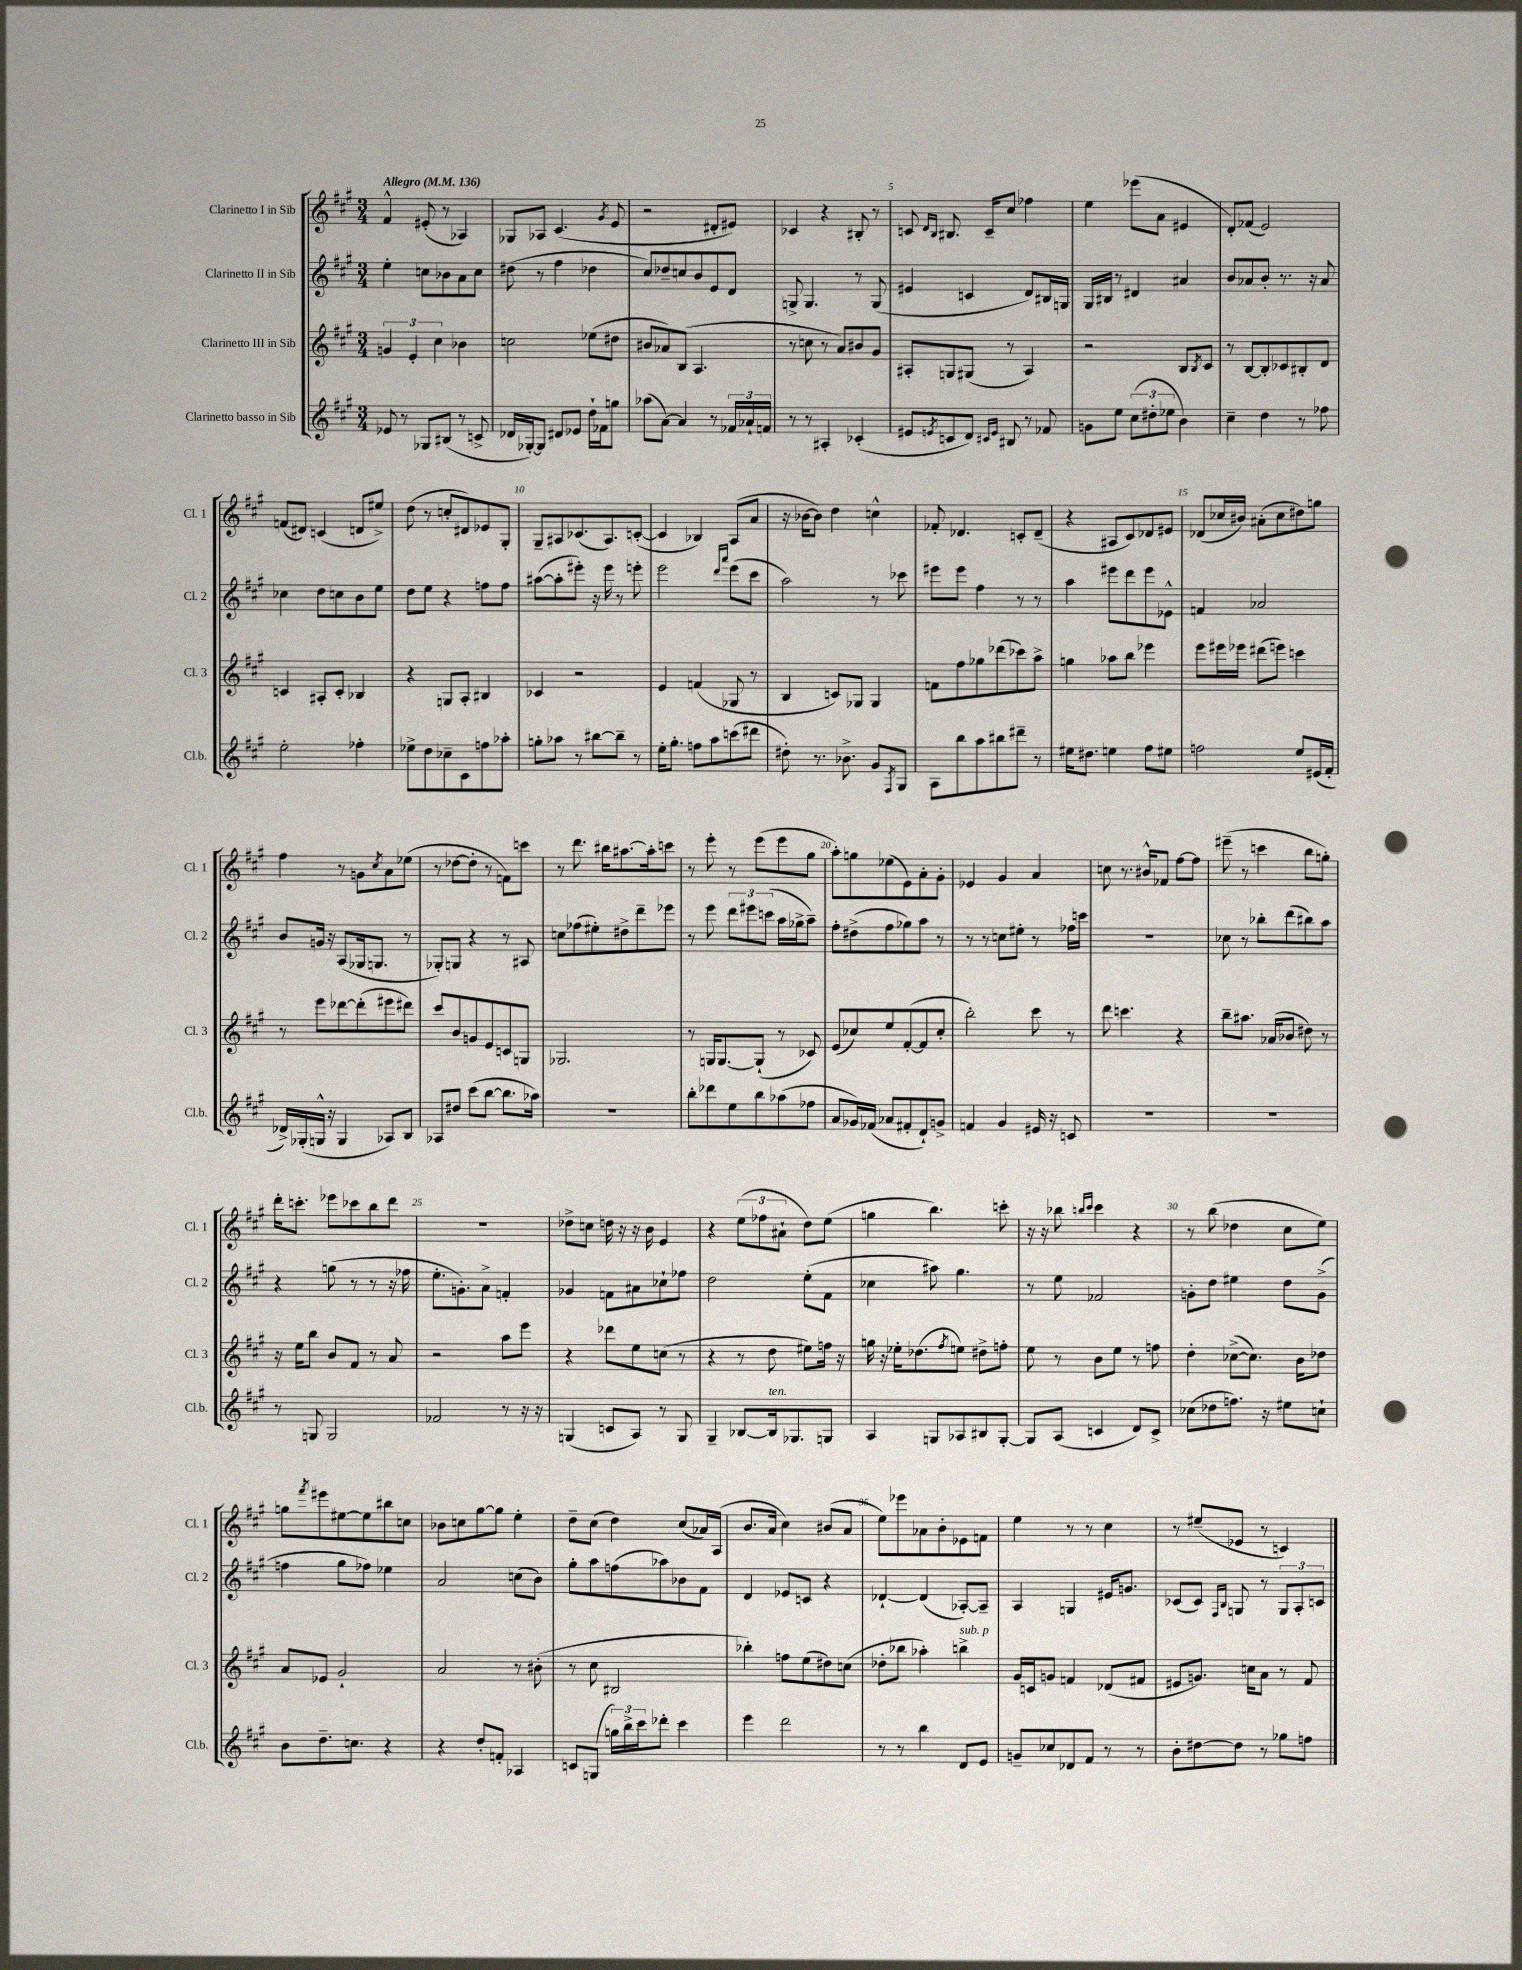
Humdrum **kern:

**kern	**kern	**kern	**kern
*part4	*part3	*part2	*part1
*staff4	*staff3	*staff2	*staff1
*I"Clarinetto basso in Sib	*I"Clarinetto III in Sib	*I"Clarinetto II in Sib	*I"Clarinetto I in Sib
*I'Cl.b.	*I'Cl. 3	*I'Cl. 2	*I'Cl. 1
*clefG2	*clefG2	*clefG2	*clefG2
*k[f#c#g#]	*k[f#c#g#]	*k[f#c#g#]	*k[f#c#g#]
*M3/4	*M3/4	*M3/4	*M3/4
*MM136	*MM136	*MM136	*MM136
=1	=1	=1	=1
!	!	!	!LO:TX:a:B:t=Allegro
8e-X/	6gn/	4ee'\	4f#^^/
8r	.	.	.
.	6e'/	.	.
8G-X/L	.	8ccn\L	(8e#X'/
.	6cc#\	.	.
(8B#X/J	.	8b-X\	8r
8r	4b-X\	8a\	4A-X/)
8cn^/	.	8cc\J	.
=2	=2	=2	=2
16d-X/LL	2ccn\	(8dd#X\	8G-X/L
[16G-X'/J)	.	.	.
8G-/J]	.	8r	8A-X/J
8d#X/L	.	4ff#\	(4.c#/
8e-X/J	.	.	.
16dd`\LL	(8ee-X\L	4dd-X\	.
16f-X\J	.	.	.
.	.	.	8qg#/
8ggn\J	8dd#X\J	.	8e/
=3	=3	=3	=3
(8aa-X\L	8b#X/L	8cc#/L)	2r
[8a\J)	8a-X/)	8dd-X~/	.
4a/]	(8B/J	8ccn/	.
.	4.A/	8b/	.
8r	.	8e/	8d#X'/L
24f-X/LL	.	8d/J	8e#X/J)
24a-X`/	.	.	.
24fn/JJ	.	.	.
=4	=4	=4	=4
8r	8r	8Gn^/	4c-X/
8r	8ccn\	4.G/	.
4A#X'/	8r	.	4r
.	8a/L)	.	.
(4c-X'/	8b#X/	8r	8B#X'/
.	8g#/J	(8G/	8r
=5	=5	=5	=5
8e#X/L	8A#X'/L	4e#X/	8cn/
.	.	.	16qqd/LL
8qen/	.	.	16qqB/JJ
8cn/	8Gn/	.	8.B#X/
8d/J)	(8G#X/J	4cn/	.
.	.	.	16c~/KL
16qqc#X/LL	.	.	.
16qqe/JJ	.	.	.
8B#X/	8r	.	8cc#/J
8r	4A#/)	8d/L)	4ff-X\
8f-X/	.	16B#X/L	.
.	.	16Gn/JJ	.
=6	=6	=6	=6
8gn\L	2r	16G#/LL	4ee\
.	.	16B#X/JJ	.
8ee\J	.	8r	.
(12cc#\L	.	4d#X/	(8eee-X\L
12dd#X'\	.	.	.
.	.	.	8a\J
12ee-X\J	.	.	.
4b\)	8B/L	4a#X/	4e#X/
.	8qB/	.	.
.	8c#/J	.	.
=7	=7	=7	=7
4cc#~\	8r	8b/L	8d'/L)
.	[8B/L	8a-X/	(8f-X/J
4dd\	8B'/]	8b'/J	2e/)
.	8c-X/	8.r	.
8r	8B#X'/	.	.
.	.	16r	.
8ff-X\	8d/J	8a-/	.
!!LO:LB:g=z
=8	=8	=8	=8
2ee'\	4cn/	4cc-X\	(8fn/L
.	.	.	8d#X/J)
.	8A#X'/L	8dd\L	(4cn/
.	8c'/J	8ccn\	.
4ff-X'\	4B-X/	8b\	8dn/L
.	.	8ee\J	8ee#X^/J)
=9	=9	=9	=9
8ee-X^\L	4r	8dd\L	(8dd\
8dd\	.	8ee\J	8r
8cc-X~\	8Gn/L	4r	8ccn'/L
8c#\	8A'/J	.	8d#X/)
8ffn\	4B#X/	8ffn\L	8e-X/
8aa-X'\J	.	8ff\J	8G#'/J
=10	=10	=10	=10
8ggn'\L	4c-X/	([8aa#X\L	8G#~/L
8aa-X\J	.	8aa#'\]	8A#X/
8r	2r	8eee#X'\J)	(8.c-X/
[8bb#X\L	.	16r	.
.	.	16eee#\	8.A#/)
8bb#~\J]	.	8r	.
8r	.	8eeen'\	([8cn'/J
=11	=11	=11	=11
16ee'\KL	4e/	2eee\	4c/]
8.gg#'\J	.	.	.
8ffn\L	(4fn/	.	4B-X/)
8aa\	.	.	.
.	.	16qqddd/LL	.
.	.	16qqaaa/JJ	.
(8cccn\	8G-X/	(8eee\L	(8A/L
8ddd#X\J	8r	8ccc#\J	8a/J
=12	=12	=12	=12
8dd#X'\)	4B/	2aa\)	16r
.	.	.	[16b-X\KL
8.r	.	.	8b-\J])
.	8cn/L)	.	4dd\
8.b-X^\	.	.	.
.	8G-X/J	.	.
8g#/L	4G-/	8r	4ccn^^\
8qF#/	.	.	.
8G#/J	.	8ccc-X\	.
=13	=13	=13	=13
8A\L	8fn\L	8eee#X\L	8f-X'/
8bb\	8ff#\	8eee#\J	4.d-X/
8aa\	8gg-X\	4ff#\	.
8bb#X\	(8ddd-X\	.	.
8ddd#X~\J	8ccc-X\)	8r	8cn'/L
8r	8aa^\J	8r	(8d-~/J
=14	=14	=14	=14
16ee#X\KL	4ggn\	4aa\	4r
8.dd#X\J	.	.	.
4een\	8aa-X\L	8eee#X\L	8A#X/L
.	8bb\J	8ddd\	8c#/)
8ff#\L	4eee-X\	8eee#\	8d-X/
8ee#X\J	.	8e-X^^\J	8e#X/J
=15	=15	=15	=15
2ffn\	8eee\L	4fn/	(8d-X/L
.	16eee#X\L	.	16cc-X/L
.	16eee-X\JJ	.	16b#X/JJ)
.	(8ddd#X\L	2a-X/	(8a#X'\L
.	8eeen\J)	.	8cc-\
8ee/L	4cccn\	.	8dd#X\)
(16e#X/L	.	.	8ggn\J
16f#'/JJ	.	.	.
!!LO:LB:g=z
=16	=16	=16	=16
16d-X^/LL)	8r	8b/L	4ff#\
(16G-X'/	.	.	.
16Gn^^/JJ	8eee\L	16gn/Jk	.
16r	.	16r	.
4G/	[8ddd-X\	(8A/L	8r
.	(8ddd-'\]	16G-X/k	8gn\L
.	.	8.Gn/J	.
.	.	.	8qcc#/
8A-X/L)	8eee#X\	.	8a\
8B/J	8ddd#X\J)	8r	(8ee-X\J
=17	=17	=17	=17
8A-X/L	8ccc#/L	8G-X'/L)	8r
8dd#X/J	8b/	8Gn/J	[8dd-X\L
(8ccc#\L	8gn/	4r	8dd-'\J]
[8bb\J	8e/	.	8r
8.bb\L]	8cn/	8r	8fn\L)
.	8Gn/J	8A#X/	8cccn\J
16aa-X\Jk)	.	.	.
=18	=18	=18	=18
2.r	2.G-X/	8ccn\L	8r
.	.	(8ff-X\	8.ddd\
.	.	8ee#X'\)	.
.	.	.	16bb#X\KL
.	.	8dd#X^\	[8.aa#X\
.	.	8ddd~\	.
.	.	.	16aa#'\k]
.	.	8eee-X\J	8cccn\J
=19	=19	=19	=19
8bb'\L	8r	8r	8r
8ddd-X\	16Gn/KL	8eee\	8eee'\
.	[8.G/	.	.
8ee\	.	12ddd\L	8r
.	.	12eee#X\	.
8bb\	(8G`/J]	.	(8eee\L
.	.	(12cccn\J	.
(8aa-X\	8r	16aa\LL	8eee\
.	.	16gg-X^\J	.
8ff-X\J	8c-X/)	8aa~\J)	8gg#\J
=20	=20	=20	=20
8a/L	(8e/L	8ff#'\L	8aa'\L)
16g-X/L)	8cc-X/)	(8dd#X^\	8ggn\
(16f-X/JJ	.	.	.
8a-X/L	8ee/	8ff#\	(8ee-X\
8f#X'/	([8f#'/	8gg-X\)	8e\)
8d`/)	8f#/]	8aa\J	8a'\
8gn^/J	8cc-'/J	8r	8g#'\J
=21	=21	=21	=21
4fn/	2bb'\)	8r	4e-X/
.	.	8r	.
4g#/	.	8ccn\L	4g#/
.	.	8ee#X'\J	.
16e#X/	8ccc#\	8r	4a/
16r	.	.	.
8cn/	8r	16ff-X\LL	.
.	.	16cccn\JJ	.
=22	=22	=22	=22
2.r	8ddd\	2.r	8ccn\
.	4.cccn\	.	8.r
.	.	.	16b#X^^/KL
.	.	.	8f-X/J
.	4r	.	[8ff#\L
.	.	.	8ff#\J]
=23	=23	=23	=23
2.r	8bb~\L	8cc-X\	(8eee#X~\
.	8.aa#X\J	8r	8r
.	.	8bb-X'\L	4cccn\
.	(16a-X/KL	.	.
.	8b-X/J	(8ddd\	.
.	8dd#X\)	8bb#X\)	8bb\L
.	8r	8aa\J	8ggn'\J)
!!LO:LB:g=z
=24	=24	=24	=24
8r	16r	4r	16ddd'\KL
.	16ee\KL	.	8.cccn'\J
8Gn/	8bb\J	.	.
2G/	8b/L	(8ggn\	8eee-X\L
.	8f#/J	8r	8ccc-X\
.	8r	8r	8bb\
.	8a/	16r	8ddd\J
.	.	16ff-X\	.
=25	=25	=25	=25
2f-X/	2r	8.ee'\L	2.r
.	.	8.gn'\)	.
.	.	8a^\J	.
8r	8aa\L	4fn'/	.
16r	8eee\J	.	.
16r	.	.	.
=26	=26	=26	=26
(4Gn/	4r	4g-X/	8dd-X^\L
.	.	.	8ccn\J
8cn/L	8ddd-X\L	8fn\L	16ddn\
.	.	.	16r
8A/J)	8ee\	8a#X\	16r
.	.	.	16b\
8r	(8ccn\J	8cc-X`\	4e/
8G/	8r	8ff-X\J	.
=27	=27	=27	=27
4G#~/	4r	2dd\	4r
[8B-X/L	8r	.	(12ee\L
.	.	.	12ff-X\
!LO:TX:a:i:t=ten.	!	!	!
16B-/k]	8dd\	.	.
.	.	.	12a#X`\J
8.G-X/	.	.	.
.	8ee#X\L)	(8ee'\L	8dd\L)
8Gn/J	16ffn\Jk	8f#\J	(8ee\J
.	16r	.	.
=28	=28	=28	=28
4A/	16ggn\	4cc-X\	4ggn\
.	16r	.	.
.	16ee-X'\KL	.	.
.	(8.dd-X\	.	.
8Gn/L	.	8aa#X\)	4.bb\)
.	8qff#/	.	.
8A-X/	8een\J)	4.gg#\	.
8B#X/	8dd#X^\L	.	.
[8G'/J	8ffn'\J	.	8cccn'\
=29	=29	=29	=29
8G/L]	8ee\	8r	16r
.	.	.	16r
(8A/J	8r	8ee\	8bb-X\
.	.	.	16qqbbn/LL
.	.	.	16qqccc#/JJ
4cn/	8b\L	2f-X/	4ccc#\
.	8ee\J	.	.
8d/L)	8r	.	4r
8c^/J	8ffn\	.	.
=30	=30	=30	=30
(8cc-X\L	4dd'\	8gn'\L	8r
8dd-X\	.	8dd\J	(8bb\
8.ffn\J)	([8cc-X^\L	4ee#X\	4dd-X\
.	8.cc-\J])	.	.
16r	.	.	.
8ee#X\L	.	8dd\L	8cc#\L
.	16b\KL	.	.
8ccn`\J	8dd-X\J	(8g^\J	8ee\J)
!!LO:LB:g=z
=31	=31	=31	=31
8b\L	8a/L	4ffn\	8ggn\L
.	.	.	8qfff#/
8.dd~\	8e-X/J	.	8eee#X\
.	2g#`/	8gg#\L	[8ee#X\
8.ccn\J	.	.	.
.	.	8ff-X\J)	8ee#\]
4r	.	4ee-X\	8bb#X\
.	.	.	8ccn\J
=32	=32	=32	=32
4r	2a/	2a/	8b-X\L
.	.	.	8ccn\
8dd'/L	.	.	[8gg#\
8fn'/J	.	.	8gg#\J]
4A-X/	8r	(8ccn\L	4ee'\
.	(8b#X'\	8b\J)	.
=33	=33	=33	=33
8cn/L	8r	8gg#'\L	8dd~\L
(8Gn/J	8cc#\	8aa\	(8cc#\J
24ggn\LL)	2B#X/	(8ffn\	4dd\)
24bb^\	.	.	.
24ccc#\J	.	.	.
8ddd-X'\J	.	8aa-X\)	.
4ccc#\	.	8b-X\	(8cc#/L
.	.	8f#\J	16a-X/L)
.	.	.	(16A/JJ
=34	=34	=34	=34
4eee\	4bb-X'\)	4d/	8.b/L
.	.	.	16a/Jk
2ddd\	8ffn\L	8e-X/L	4cc#\)
.	(8ee\	8cn/J	.
.	8dd#X\)	4r	(8b#X/L
.	(8ccn\J	.	8a/J
=35	=35	=35	=35
8r	8dd-X'\L	[4d-X`/	8ee\L)
8r	8bb-X\J	.	8eee-X\
4bb\	4aa-X'\)	(4d-/]	8a-X\
.	.	.	8b'\
!	!LO:TX:a:i:t=sub. p	!	!
8d/L	4bbn^\	[8A-X'/L)	8e-X\
8e/J	.	8A-~/J]	8fn\J
=36	=36	=36	=36
8gn~/L	16g#/LL	4A/	4ee\
.	16cn/J	.	.
8cc-X/	8gn/J	.	.
8d-X/	4fn/	4Gn/	8r
8f#/J	.	.	8r
8r	(8d-X/L	16e#X/KL	4cc#\
.	.	8.gn/J	.
8r	8f#X/J	.	.
=37	=37	=37	=37
8b'\L	8e#X/L	(8c-X/L	8r
[8dd#X\	8.gn/J)	8c-/J)	(8ee#X~/L
.	.	16qqF#/LL	.
.	.	16qqB/JJ	.
8dd#\J]	.	8Gn/	8e-X/J
.	16ccn\KL	.	.
8r	8a\J	8r	8r
8gg-X\L	8r	12G/L	4cn/)
.	.	12A'/	.
8ffn\J	8f#/	.	.
.	.	12cn/J	.
==	==	==	==
*-	*-	*-	*-
